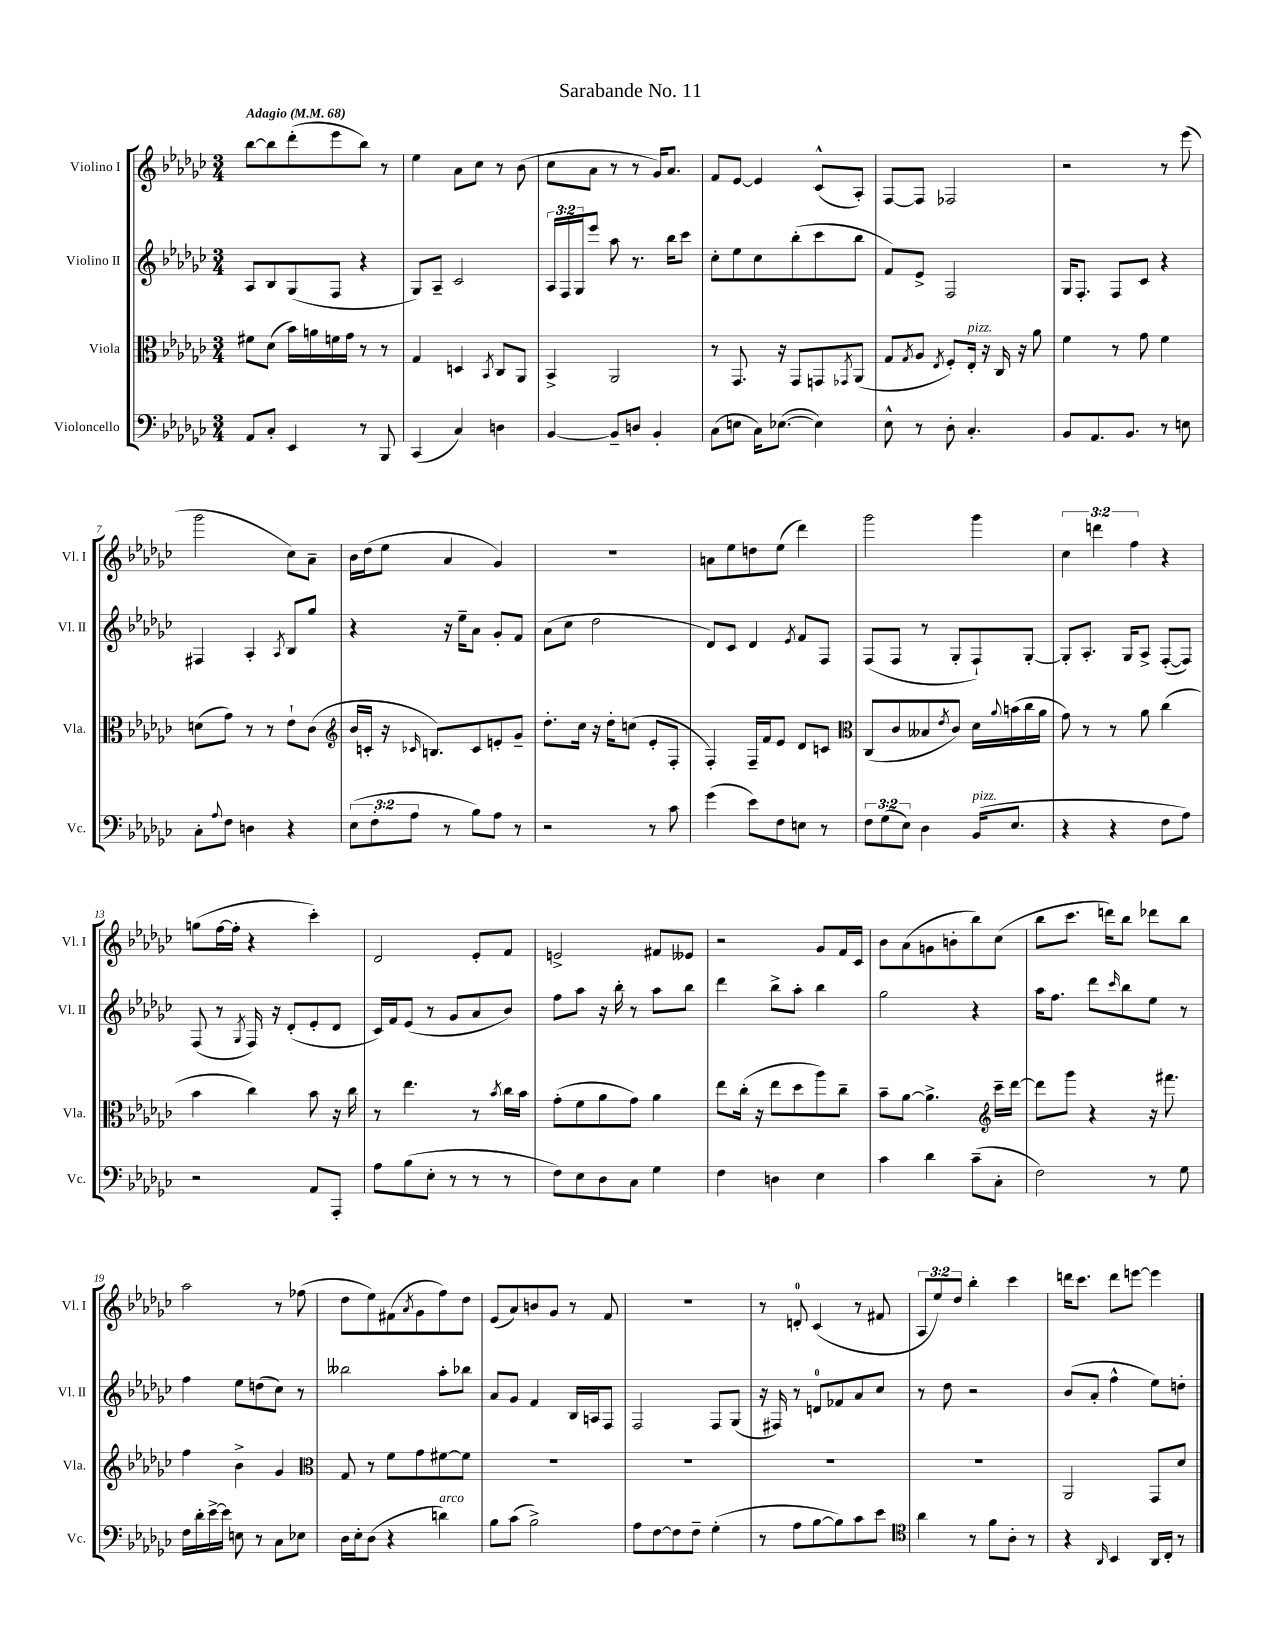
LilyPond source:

\header { title = "Sarabande No. 11" }
<<
\new StaffGroup <<
\new Staff = "s0" \with { instrumentName = "Violino I" shortInstrumentName = "Vl. I" } {
    \clef treble \key ges \major \numericTimeSignature \time 3/4 \override Staff.TupletNumber.text = #tuplet-number::calc-fraction-text \tempo "Adagio" 4 = 68
    bes''8~ bes''8 des'''8-.( ees'''8 bes''8) r8 |
    ees''4 aes'8 ces''8 r8 bes'8( |
    ces''8 aes'8 r8 r8 ges'16) aes'8. |
    f'8 ees'8~ ees'4 ces'8-^( aes8-.) |
    f8~ f8 fes2 |
    r2 r8 ees'''8( |
    ges'''2 ces''8) aes'8-- |
    bes'16 des''16( ees''8 aes'4 ges'4) |
    R2. |
    a'8 ees''8 d''8 ees''8( des'''4) |
    ges'''2 ges'''4 |
    \tuplet 3/2 { ces''4 d'''4 f''4 } r4 |
    g''8( f''16~ f''16-. r4 ces'''4-.) |
    des'2 ees'8-. f'8 |
    e'2-> fis'8 eeses'8 |
    r2 ges'8 f'16 ces'16 |
    bes'8 aes'8( g'8 b'8-. bes''8) ces''8( |
    bes''8 ces'''8. d'''16) bes''8 des'''8 bes''8 |
    aes''2 r8 fes''8( |
    des''8 ees''8) fis'8( \acciaccatura { aes'8 } ges'8 f''8) des''8 |
    ees'8( aes'8) b'8 ges'8 r8 f'8 |
    R2. |
    r8 d'8-0-. ces'4( r8 fis'8 |
    \tuplet 3/2 { aes8 ees''8) des''8 } bes''4-. ces'''4 |
    d'''16 ces'''8. d'''8 e'''8~ e'''4 \bar "|." |
}
\new Staff = "s1" \with { instrumentName = "Violino II" shortInstrumentName = "Vl. II" } {
    \clef treble \key ges \major \numericTimeSignature \time 3/4 \override Staff.TupletNumber.text = #tuplet-number::calc-fraction-text
    aes8 bes8 ges8( f8 r4 |
    ges8) aes8-- ces'2 |
    \tuplet 3/2 { aes16 f16 ges16 } ees'''8 aes''8 r8. bes''16 ces'''8 |
    ces''8-. ees''8 ces''8 bes''8-.( ces'''8 bes''8 |
    f'8) ees'8-> f2 |
    ges16 f8.-. f8 ces'8 r4 |
    fis4 aes4-. \acciaccatura { aes8 } bes8 ges''8 |
    r4 r16 ees''16-- aes'8 ges'8-. f'8 |
    aes'8( ces''8 des''2 |
    des'8) ces'8 des'4 \acciaccatura { ees'8 } f'8 f8 |
    f8( f8 r8 ges8-. f8-!) ges8~-. |
    ges8-. aes8.-. ges16 aes8-> f8~-.( f8) |
    f8( r8 \acciaccatura { ges8 } f16) r16 des'8-.( ees'8-. des'8 |
    ces'16) f'16 ees'8( r8 ges'8 aes'8 bes'8) |
    f''8 aes''8 r16 bes''16-. r8 aes''8 bes''8 |
    des'''4 bes''8-> aes''8-. bes''4 |
    ges''2 r4 |
    aes''16 f''8. des'''8 \grace { ces'''16 } bes''8 ees''8 r8 |
    f''4 ees''8 d''8( ces''8) r8 |
    beses''2 aes''8-. bes''8 |
    aes'8 ges'8 f'4 bes16 a16 f8 |
    f2 f8 ges8( |
    r16 fis16) r8 d'8-0 fes'8 aes'8 ces''8 |
    r8 des''8 r2 |
    bes'8( aes'8-. f''4-^ ees''8) d''8-. \bar "|." |
}
\new Staff = "s2" \with { instrumentName = "Viola" shortInstrumentName = "Vla." } {
    \clef alto \key ges \major \numericTimeSignature \time 3/4
    fis'8 des'8( bes'16) a'16 f'16 ges'16 r8 r8 |
    ges4 d4 \acciaccatura { bes,8 } ces8 aes,8 |
    bes,4-> aes,2 |
    r8 ges,8. r16 ges,8 g,8 \acciaccatura { ges,8 } aes,8( |
    ges8 \acciaccatura { ges8 } aes8 \acciaccatura { ees8 } f8-.) ees16-.^\markup { \italic "pizz." } r16 ces16 r16 aes'8 |
    f'4 r8 ges'8 f'4 |
    d'8( ges'8) r8 r8 ees'8-! ces'8( |
    \clef treble bes'16 c'16-. r16 \grace { ces'16 } b8.) ces'8 e'8-. ges'8-- |
    des''8.-. ces''16 r16 des''16-. c''8( ees'8-. f8-. |
    f4-.) f16-- f'16 ees'8 des'8 c'8 |
    \clef alto ces8( ces'8 beses8 \acciaccatura { ees'8 } ces'8) des'16 \appoggiatura { aes'8 } b'16( ces''16 aes'16 |
    ges'8) r8 r8 aes'8 ces''4( |
    bes'4 ces''4) bes'8 r16 ces''16 |
    r8 ees''4. r8 \acciaccatura { bes'8 } ces''16 bes'16 |
    ges'8-.( f'8 aes'8 ges'8) aes'4 |
    ees''8 ces''16-.( r16 ees''8 des''8 aes''8) ces''8-- |
    bes'8-- aes'8~ aes'4.-> \clef treble ces'''16-- des'''16~ |
    des'''8 ges'''8 r4 r16 fis'''8. |
    f''4 bes'4-> ges'4 |
    \clef alto ges8 r8 f'8 ges'8 fis'8~ fis'8 |
    R2. |
    R2. |
    R2. |
    R2. |
    aes,2 ges,8 des'8 \bar "|." |
}
\new Staff = "s3" \with { instrumentName = "Violoncello" shortInstrumentName = "Vc." } {
    \clef bass \key ges \major \numericTimeSignature \time 3/4 \override Staff.TupletNumber.text = #tuplet-number::calc-fraction-text
    aes,8 ces8-. ees,4 r8 bes,,8 |
    ces,4( ces4) d4 |
    bes,4~ bes,8-- d8 bes,4-. |
    ces8( e8 ces16) ees8.~( ees4) |
    ees8-^ r8 des8-. ces4.-. |
    bes,8 aes,8. bes,8. r8 e8 |
    ces8-. \appoggiatura { aes8 } f8 d4 r4 |
    \tuplet 3/2 { ees8( f8-. aes8 } r8 bes8) aes8 r8 |
    r2 r8 ces'8 |
    ges'4( ees'8) f8 e8 r8 |
    \tuplet 3/2 { f8 ges8( ees8) } des4 bes,16^\markup { \italic "pizz." }( ees8. |
    r4 r4 f8 aes8) |
    r2 aes,8 aes,,8-. |
    aes8 bes8( ees8-. r8 r8 r8 |
    f8) ees8 des8 ces8 ges4 |
    f4 d4 ees4 |
    ces'4 des'4 ces'8--( ces8-. |
    f2) r8 ges8 |
    f16 des'16-. ees'16~-> ees'16 e8 r8 ces8 ees8 |
    des16 ees16-. des8( r4 d'4^\markup { \italic "arco" }) |
    bes8 ces'8( bes2->) |
    aes8 f8~ f8 f8-- ges4-.( |
    r8 aes8 bes8~ bes8) ces'8 ees'8 |
    \clef tenor aes'4 r8 f'8 aes8-. r8 |
    r4 \grace { aes,16 } bes,4 aes,16 ces16-. r8 \bar "|." |
}
>>
>>
